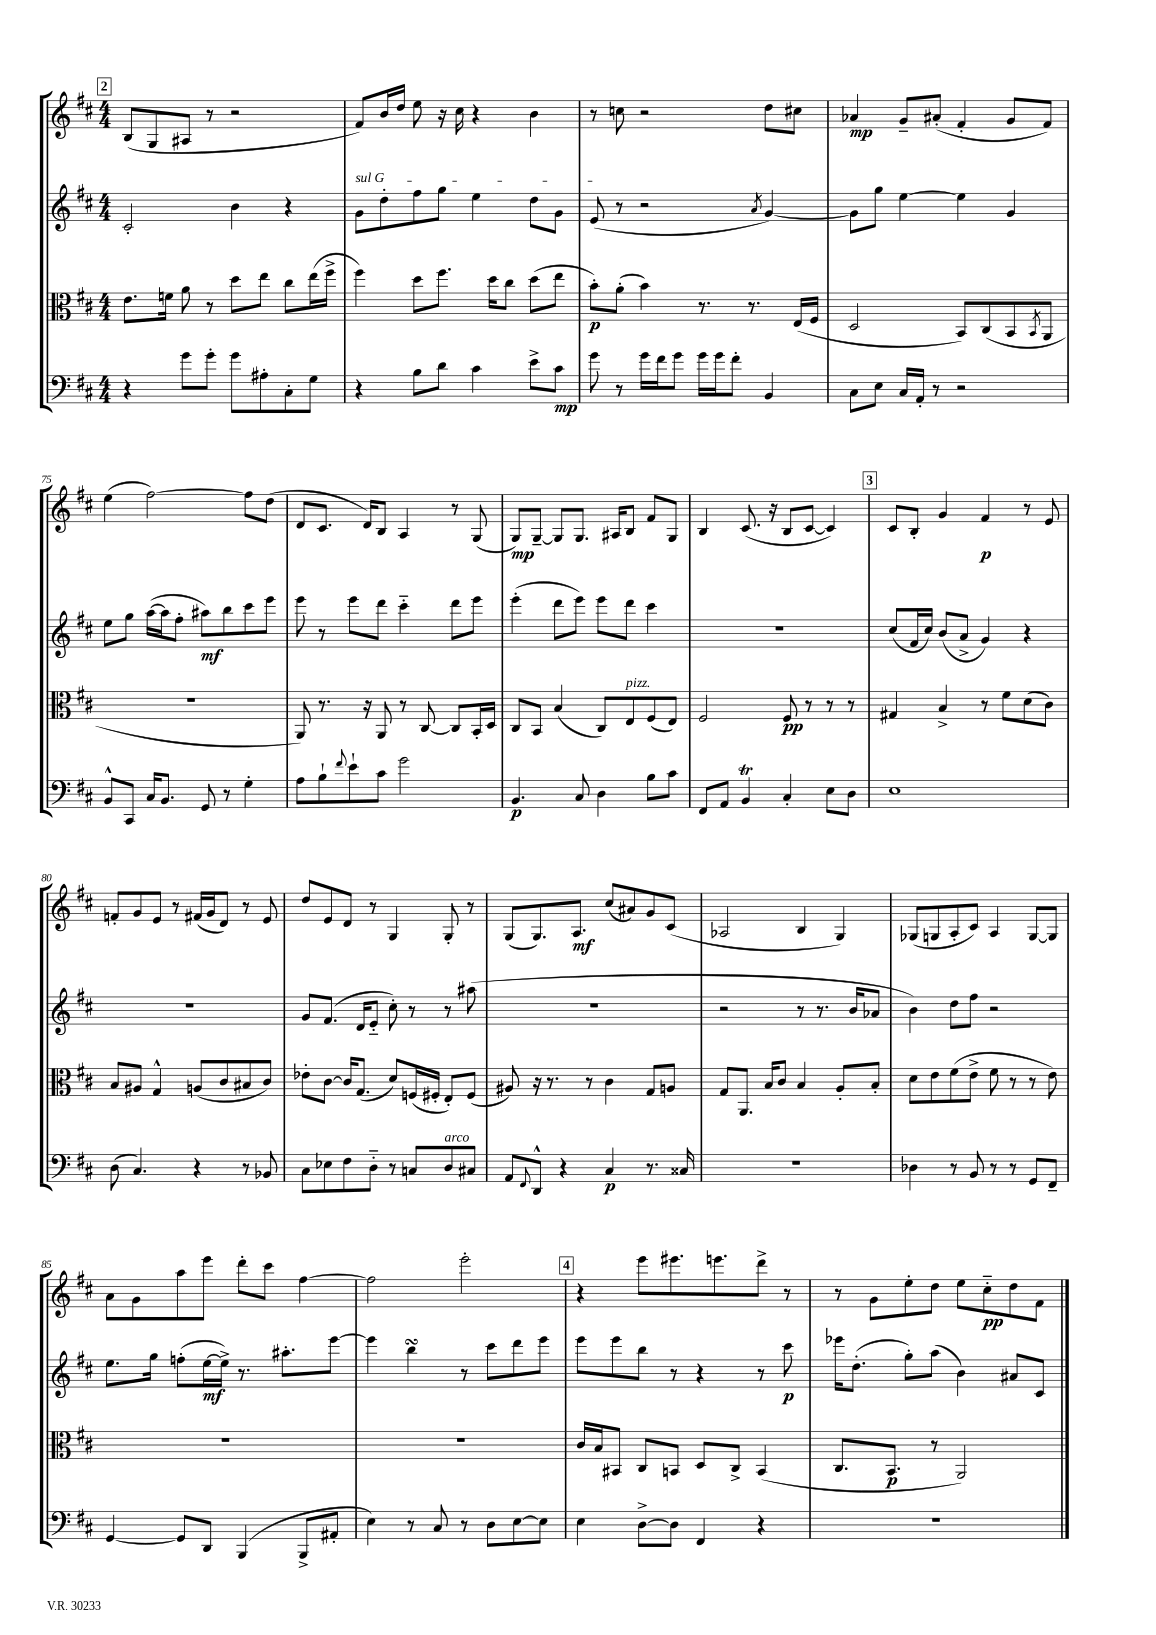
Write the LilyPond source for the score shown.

<<
\new StaffGroup <<
\new Staff = "s0" {
    \clef treble \key d \major \numericTimeSignature \time 4/4
    \mark \markup { \box "2" } b8( g8 ais8 r8 r2 |
    fis'8) b'16 d''16 e''8 r16 cis''16 r4 b'4 |
    r8 c''8 r2 d''8 cis''8 |
    aes'4\mp g'8-- ais'8-.( fis'4-. g'8 fis'8) |
    e''4( fis''2~) fis''8 d''8( |
    d'8 cis'8. d'16) b8 a4 r8 g8( |
    g8\mp) g8~-- g8 g8. ais16 b8 fis'8 g8 |
    b4 cis'8.( r16 b8 cis'8~ cis'4) |
    \mark \markup { \box "3" } cis'8 b8-. g'4 fis'4\p r8 e'8 |
    f'8-. g'8 e'8 r8 fis'16( g'16 d'8) r8 e'8 |
    d''8 e'8 d'8 r8 g4 g8-. r8 |
    g8( g8.) a8.\mf cis''8( ais'8) g'8 cis'8( |
    aes2 b4 g4) |
    ges8( g8 a8-. cis'8) a4 g8~ g8 |
    a'8 g'8 a''8 e'''8 d'''8-. cis'''8 fis''4~ |
    fis''2 e'''2-. |
    \mark \markup { \box "4" } r4 e'''8 eis'''8. e'''8. d'''8-> r8 |
    r8 g'8 e''8-. d''8 e''8 cis''8-_\pp d''8 fis'8 \bar "|." |
}
\new Staff = "s1" {
    \clef treble \key d \major \numericTimeSignature \time 4/4
    \mark \markup { \box "2" } cis'2-. b'4 r4 |
    \once \override TextSpanner.bound-details.left.text = \markup { \italic "sul G" } g'8\startTextSpan d''8-. fis''8 g''8 e''4 d''8 g'8 |
    e'8\stopTextSpan( r8 r2 \acciaccatura { a'8 } g'4~) |
    g'8 g''8 e''4~ e''4 g'4 |
    e''8 g''8 a''16~( a''16 fis''8-. ais''8\mf) b''8 cis'''8 e'''8 |
    e'''8 r8 e'''8 d'''8 cis'''4-_ d'''8 e'''8 |
    e'''4-.( d'''8 e'''8) e'''8 d'''8 cis'''4 |
    R1 |
    \mark \markup { \box "3" } cis''8( fis'16 cis''16) b'8( a'8-> g'4) r4 |
    R1 |
    g'8 fis'8.( d'16 e'8-_ cis''8-.) r8 r8 ais''8( |
    R1 |
    r2 r8 r8. b'16 aes'8 |
    b'4) d''8 fis''8 r2 |
    e''8. g''16 f''8-.( e''16~\mf e''16->) r8. ais''8.-. e'''8~ |
    e'''4 b''4\turn r8 cis'''8 d'''8 e'''8 |
    \mark \markup { \box "4" } e'''8 e'''8 b''8 r8 r4 r8 cis'''8\p |
    ees'''16 d''8.-.( g''8-.) a''8( b'4) ais'8 cis'8 \bar "|." |
}
\new Staff = "s2" {
    \clef alto \key d \major \numericTimeSignature \time 4/4
    \mark \markup { \box "2" } e'8. f'16 a'8 r8 d''8 e''8 cis''8 e''16( fis''16-> |
    fis''4) d''8 fis''8. d''16 cis''8 d''8( e''8 |
    b'8-.\p) a'8-.( b'4) r8. r8. e16( fis16 |
    d2 b,8) cis8( b,8 \acciaccatura { b,8 } a,8 |
    R1 |
    a,8) r8. r16 a,8 r8 cis8~ cis8 b,16-. d16 |
    cis8 b,8 b4( cis8) e8^\markup { \italic "pizz." } fis8( e8) |
    fis2 fis8\pp r8 r8 r8 |
    \mark \markup { \box "3" } gis4 b4-> r8 fis'8 d'8( cis'8) |
    b8 ais8 g4-^ a8( cis'8 bis8 cis'8) |
    ees'8-. cis'8~ cis'16 g8.( d'8) f16( fis16-. e8-.) fis8( |
    ais8) r16 r8. r8 cis'4 g8 a8 |
    g8 a,8. b16 cis'8 b4 a8-. b8-. |
    d'8 e'8 fis'8( e'8-> fis'8 r8 r8 e'8) |
    R1 |
    R1 |
    \mark \markup { \box "4" } cis'16 b16 bis,8 cis8 b,8 d8 cis8-> b,4( |
    cis8. b,8.\p r8 a,2) \bar "|." |
}
\new Staff = "s3" {
    \clef bass \key d \major \numericTimeSignature \time 4/4
    \mark \markup { \box "2" } r4 g'8 g'8-. g'8 ais8-. cis8-. g8 |
    r4 b8 d'8 cis'4 e'8-> cis'8\mp |
    g'8 r8 g'16 fis'16 g'8 g'16 g'16 fis'8-. b,4 |
    cis8 e8 cis16 a,16-. r8 r2 |
    b,8-^ cis,8 cis16 b,8. g,8 r8 g4-. |
    a8 b8-! \appoggiatura { fis'8 } e'8-! cis'8 g'2 |
    b,4.\p cis8 d4 b8 cis'8 |
    fis,8 a,8 b,4\trill cis4-. e8 d8 |
    \mark \markup { \box "3" } e1 |
    d8( cis4.) r4 r8 bes,8 |
    cis8 ees8 fis8 d8-_ r8 c8 d8^\markup { \italic "arco" } cis8 |
    a,8 \appoggiatura { fis,8 } d,8-^ r4 cis4\p r8. cisis16 |
    R1 |
    des4 r8 b,8 r8 r8 g,8 fis,8-- |
    g,4~ g,8 d,8 b,,4( b,,8-> ais,8-. |
    e4) r8 cis8 r8 d8 e8~ e8 |
    \mark \markup { \box "4" } e4 d8~-> d8 fis,4 r4 |
    R1 \bar "|." |
}
>>
>>
\layout { \context { \Score currentBarNumber = #71 } }
